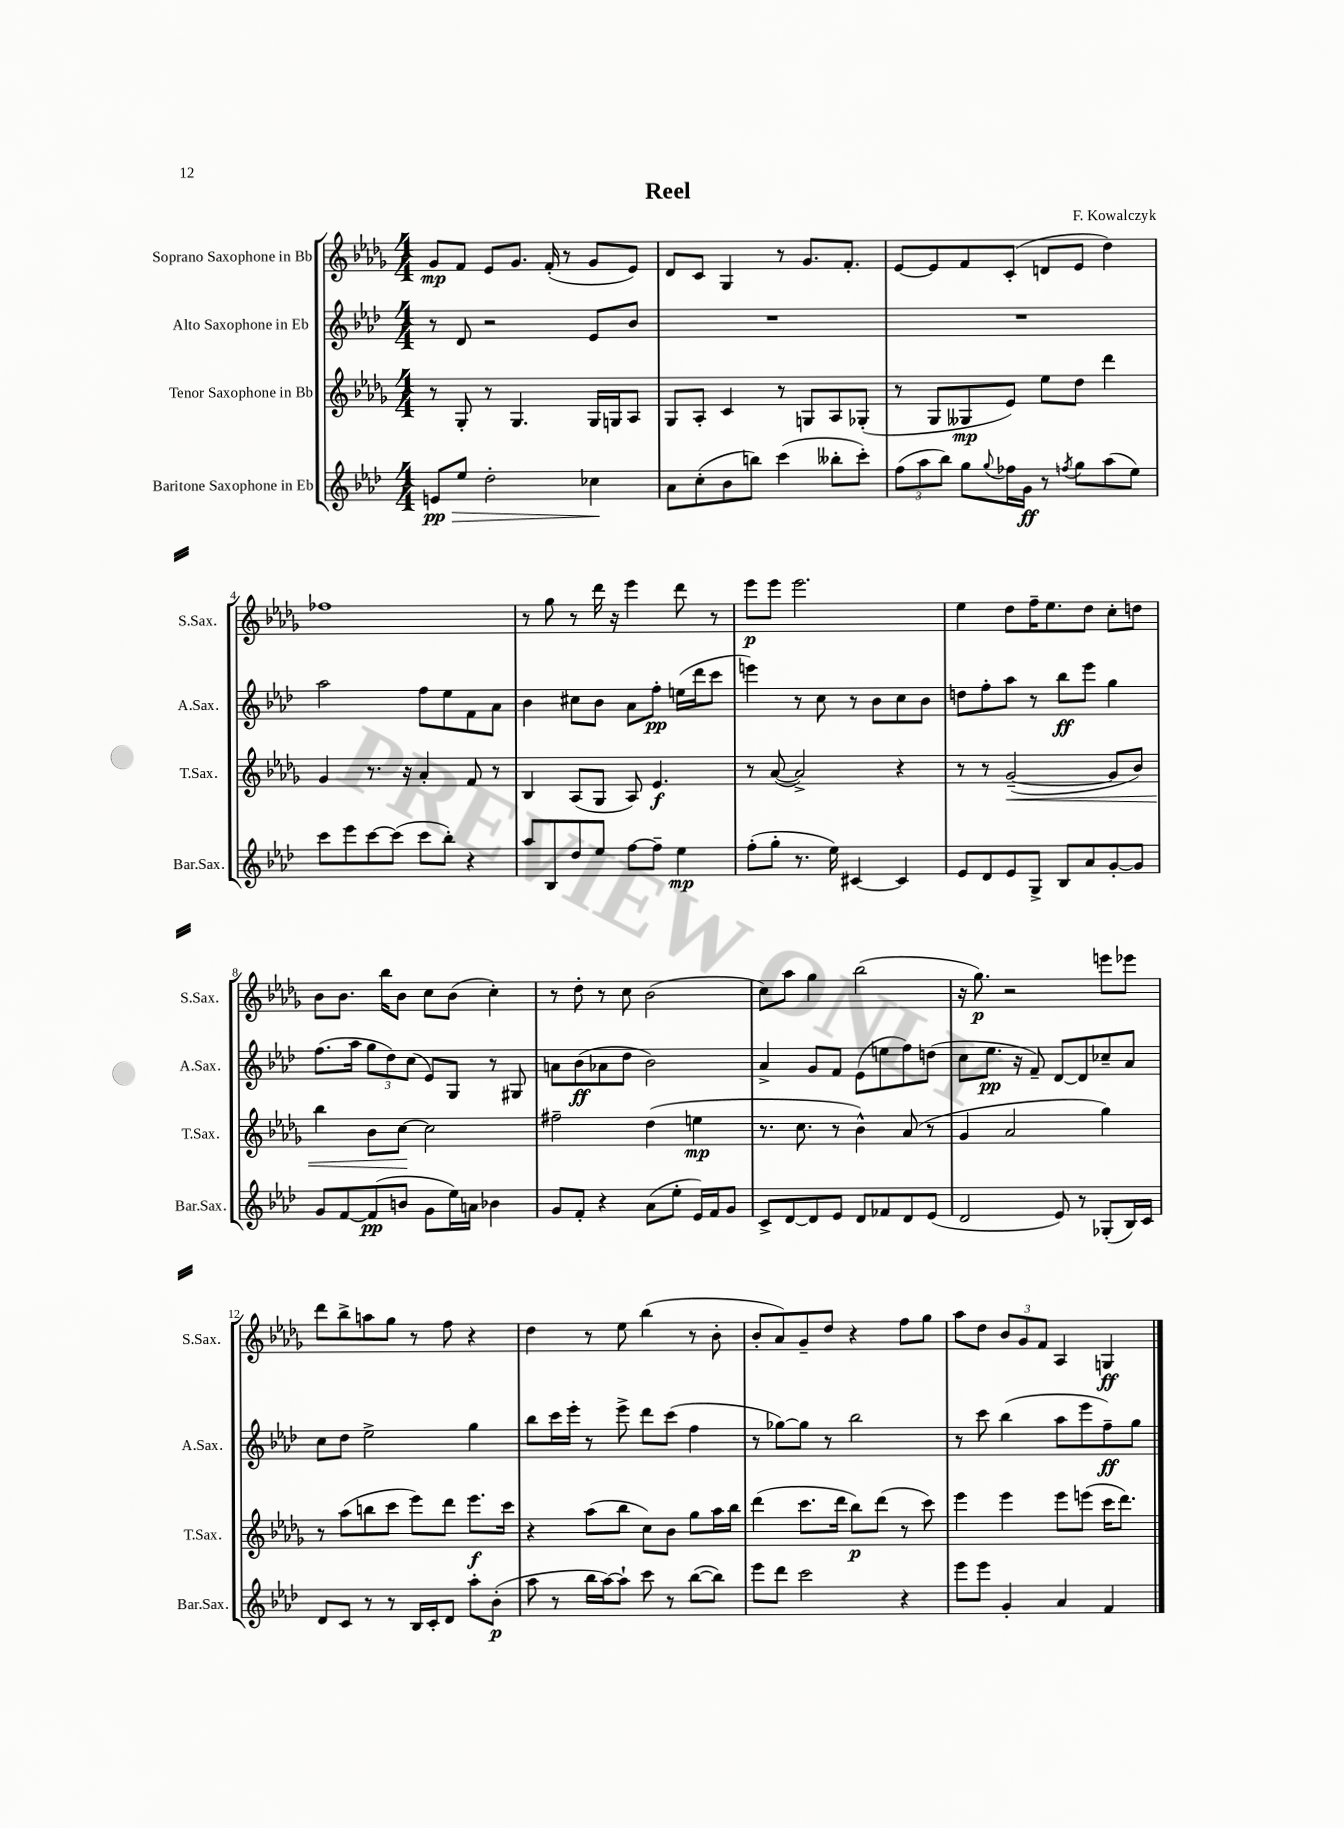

**kern	**kern	**kern	**kern
*staff4	*staff3	*staff2	*staff1
*clefG2	*clefG2	*clefG2	*clefG2
*k[b-e-a-d-]	*k[b-e-a-d-g-]	*k[b-e-a-d-]	*k[b-e-a-d-g-]
*M4/4	*M4/4	*M4/4	*M4/4
8e	8r	8r	8g-
8ee-	8G-'	8d-	8f
2dd-'	8r	2r	8e-
.	4.G-	.	8.g-
.	.	.	(16f'
.	.	.	8r
4cc-	16G-	8e-	8g-
.	16G	.	.
.	8A-	8b-	8e-)
=	=	=	=
8a-	8G-	1r	8d-
(8cc'	8A-'	.	8c
8b-	4c	.	4G-
8bb)	.	.	.
(4ccc	8r	.	8r
.	8G	.	8.g-
8bb--'	8A-	.	.
.	.	.	8.f'
8ccc')	(8G-'	.	.
=	=	=	=
(12ff	8r	1r	[8e-
12aa-	.	.	.
.	8G-	.	8e-]
12bb-)	.	.	.
8gg	8G--	.	8f
8qqgg	.	.	.
16ff-	8e-)	.	(8c'
16g	.	.	.
8r	8ee-	.	8d
8qff	.	.	.
8gg	8dd-	.	8e-
(8aa-	4ddd-	.	4dd-)
8ee-)	.	.	.
=	=	=	=
8ccc	4g-	2aa-	1ff-
8eee-	.	.	.
[8ccc	8.r	.	.
(8ccc]	.	.	.
.	16r	.	.
8ccc	4a-'	8ff	.
8bb-')	.	8ee-	.
4r	8f	8f	.
.	8r	8a-	.
=	=	=	=
8aa-	4B-	4b-	8r
8B-	.	.	8gg-
8dd-	(8A-	8cc#	8r
8ee-	8G-	8b-	16ddd-
.	.	.	16r
[8ff	8A-)	8a-	4eee-
8ff~]	4.e-	8ff'	.
4ee-	.	(16ee	8ddd-
.	.	16ddd-	.
.	.	8ccc	8r
=	=	=	=
(8ff'	8r	4eee)	8eee-
8gg'	([8a-	.	8eee-
8.r	2a-^])	8r	2.eee-
.	.	8cc	.
16ee-)	.	.	.
[4c#	.	8r	.
.	.	8b-	.
4c#]	4r	8cc	.
.	.	8b-	.
=	=	=	=
8e-	8r	8dd	4ee-
8d-	8r	8ff'	.
8e-	([2g-~	8aa-	8dd-
8G^	.	8r	16ff~
.	.	.	8.ee-
8B-	.	8bb-	.
8a-	.	8eee-	8dd-
[8g'	8g-]	4gg	8cc'
8g]	8b-)	.	8dd
=	=	=	=
8g	4bb-	(8.ff	8b-
[8f	.	.	8.b-
.	.	16aa-	.
(8f]	8b-	12gg	.
.	.	.	16bb-
.	.	12dd-)	.
8b	[8cc	.	8b-
.	.	(12cc	.
8g	2cc]	8e-)	8cc
16ee-)	.	8G	(8b-
16a	.	.	.
4b-	.	8r	4cc')
.	.	8G#	.
=	=	=	=
8g	2ff#~	8a	8r
8f'	.	(8b-	8dd-'
4r	.	8a-	8r
.	.	8dd-	8cc
(8a-	(4dd-	2b-)	(2b-
8ee-'	.	.	.
16e-)	4ee	.	.
16f	.	.	.
8g	.	.	.
=	=	=	=
8c^	8.r	4a-^	8cc)
[8d-	.	.	8aa-
.	8.cc	.	.
8d-]	.	8g	4gg-
8e-	8r	8f	.
8d-	4b-^^)	(8e-	(2bb-
8f-	.	8ee	.
8d-	(8a-	8ff)	.
(8e-	8r	(8dd	.
=	=	=	=
2d-	4g-	8cc	16r
.	.	.	8.gg-)
.	.	8.ee-	.
.	2a-	.	2r
.	.	16r	.
.	.	8f~)	.
8e-)	.	[8d-	.
8r	.	8d-]	.
(8G-'	4gg-)	8cc-~	8eee
16B-)	.	8a-	8eee-
16c	.	.	.
=	=	=	=
8d-	8r	8cc	8ddd-
8c	(8aa-	8dd-	8bb-^
8r	8bb	2ee-^	8aa
8r	8ccc	.	8gg-
16B-	8eee-)	.	8r
16c'	.	.	.
8d-	8ddd-	.	8ff
8aa-'	8.eee-	4gg	4r
(8b-'	.	.	.
.	16ccc	.	.
=	=	=	=
8aa-	4r	8bb-	4dd-
8r	.	16ccc	.
.	.	16eee-'	.
16bb-	(8aa-	8r	8r
[16aa-)	.	.	.
8aa-`]	8bb-	8eee-^	8ee-
8ccc	8cc)	8ddd-	(4bb-
8r	8b-	(8ccc	.
([8bb-	8gg-	4ff	8r
8bb-])	16aa-	.	8b-'
.	16bb-	.	.
=	=	=	=
8eee-	(4ddd-	8r	8b-'
8ddd-	.	[8gg-)	8a-)
2ccc	8.ccc	8gg-]	8g-~
.	.	8r	8dd-
.	16ddd-	.	.
.	8bb-)	2bb-	4r
.	(8ddd-	.	.
4r	8r	.	8ff
.	8ccc)	.	8gg-
=	=	=	=
8eee-	4eee-	8r	8aa-
8eee-	.	8ccc	8dd-
4g'	4eee-	(4bb-	12b-
.	.	.	12g-
.	.	.	12f
4a-	8eee-	8aa-	4A-
.	(8eee	8eee-	.
4f	16ccc	8ff~)	4G
.	8.ddd-)	.	.
.	.	8gg	.
==	==	==	==
*-	*-	*-	*-
